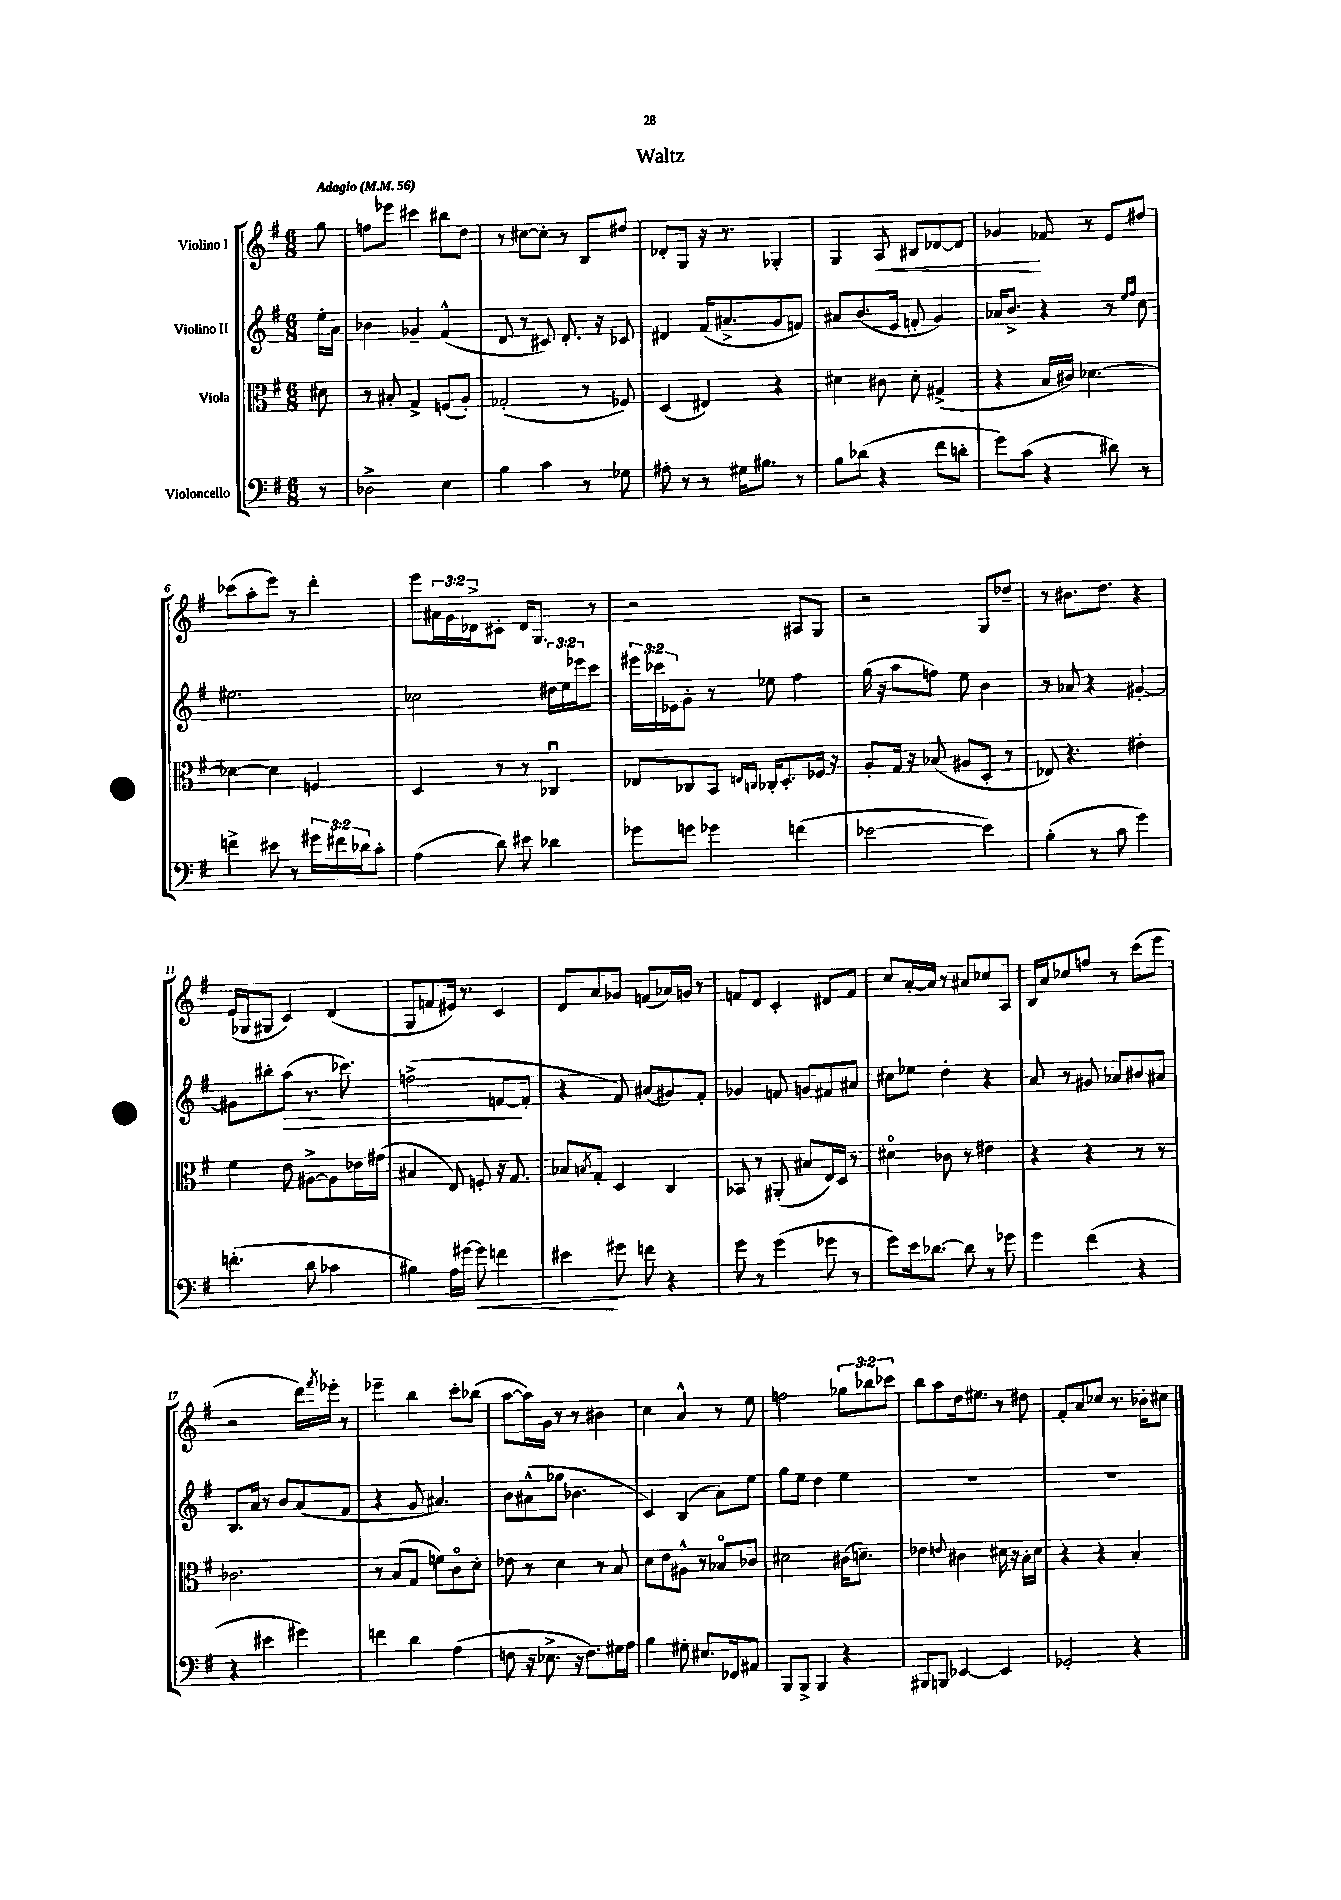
\header { title = "Waltz" }
<<
\new StaffGroup <<
\new Staff = "s0" \with { instrumentName = "Violino I" } {
    \clef treble \key g \major \numericTimeSignature \time 6/8 \override Staff.TupletNumber.text = #tuplet-number::calc-fraction-text \partial 8 \tempo "Adagio" 4 = 56
    g''8 |
    f''8 ees'''8 cis'''4 bis''8 d''8 |
    r8 cis''8~ cis''8-. r8 b8 dis''8 |
    des'8-. g8 r16 r8. ges4-. |
    g4 a8\< bis8 des'8~ des'8 |
    ges'4\! fes'8 r8 e'8 dis''8 |
    ces'''8( a''8-. e'''8) r8 d'''4-. |
    e'''8 \tuplet 3/2 { ais'16 g'16 des'16-> } cis'8-. des'16 g8. r8 |
    r2 ais8 g8 |
    r2 g8 des''8-- |
    r8 bis'8. d''8. r4 |
    e'16( ges16 gis8 c'4) d'4( |
    g8 f'8 eis'16) r8. c'4 |
    d'8 a'8 ges'8 f'8( aes'16) g'16 r8 |
    f'8 d'8 c'4-. dis'8 f'8 |
    c''8 a'16~-. a'16 r8 ais'8 ces''8 a8 |
    b16 a'16 ces''8 f''8 r8 c'''8( e'''8 |
    r2 d'''16) \acciaccatura { fis'''8 } ees'''16-. r8 |
    ees'''4-- b''4 c'''8-. bes''8( |
    a''8~ a''16) g'16 r8 r8 bis'4 |
    c''4 a'4-^ r8 e''8 |
    f''2 \tuplet 3/2 { ges''8 bes''8 ces'''8 } |
    b''8 a''8 d''16 eis''8. r8 dis''8 |
    fis'8-. a'8 ces''8 r8. bes'16-. cis''8 \bar "|." |
}
\new Staff = "s1" \with { instrumentName = "Violino II" } {
    \clef treble \key g \major \numericTimeSignature \time 6/8 \override Staff.TupletNumber.text = #tuplet-number::calc-fraction-text \partial 8
    e''16-. a'16 |
    bes'4 ges'4-- fis'4-^( |
    d'8 r8 cis'8) d'8.-. r16 ces'8 |
    dis'4 fis'16( ais'8.-> g'8 f'8) |
    ais'8 b'8.( e'16 f'8-. g'4) |
    aes'16 b'8.-> r4 r8 \grace { e''16 fis''16 } c''8 |
    eis''2. |
    ces''2 \tuplet 3/2 { dis''16 e''16 ees'''16 } c'''8 |
    \tuplet 3/2 { eis'''16 ces'''16 ees'16 } g'8-. r8 ees''8 fis''4 |
    g''16( r16 a''8 f''8) e''8 b'4 |
    r8 aes'8 r4 gis'4~-. |
    gis'8 bis''8-. a''8\>( r8. ces'''8.) |
    f''2->( f'8~\! f'8-. |
    r4 fis'8) ais'8( gis'8) fis'8-. |
    ges'4 f'8 g'8 fis'8 ais'8 |
    cis''8 ees''8 d''4-. r4 |
    a'8 r8 gis'8 aes'8 bis'8 ais'8 |
    b8. a'16 r8 b'8 a'8( fis'8 |
    r4 g'8 ais'4.) |
    b'8 ais'8-^( ges''8 bes'4. |
    c'4) b4( a'8) e''8 |
    g''8 e''8 d''4 e''4 |
    R2. |
    R2. \bar "|." |
}
\new Staff = "s2" \with { instrumentName = "Viola" } {
    \clef alto \key g \major \numericTimeSignature \time 6/8 \partial 8
    dis'8 |
    r8 bis8-. g4-> f8( a8-.) |
    ges2-.( r8 fes8) |
    d4( eis4) r4 |
    dis'4 cis'8 dis'8-. gis4->( |
    r4 b16 cis'16) des'4.~ |
    des'4~ des'4 f4 |
    d4 r8 r8 ces4\downbow |
    ees8 ces8 b,8 \grace { e16 c16 } ces16-. d8.-. fes16 r16 |
    a8-. g16 r16 bes8( ais8 d8-. r8 |
    ees8) r4. eis'4-. |
    fis'4 e'8 ais8~-> ais8 ees'16 gis'16( |
    bis4 e8) f8-. r16 g8. |
    bes8 \acciaccatura { b8 } g8-. d4 c4 |
    bes,8 r8 ais,8-.( bis8 e16) d16 r8 |
    dis'4\flageolet ces'8 r8 eis'4 |
    r4 r4 r8 r8 |
    ces'2. |
    r8 b8( g8 f'8) c'8\flageolet d'8-. |
    ees'8 r8 d'4 r8 b8 |
    d'8 e'8 ais8-^ r8 bes8\flageolet ces'8 |
    dis'2 cis'16( d'8.--) |
    ees'4 \appoggiatura { e'8 } cis'4 dis'16 r16 b16-. dis'16 |
    r4 r4 b4-. \bar "|." |
}
\new Staff = "s3" \with { instrumentName = "Violoncello" } {
    \clef bass \key g \major \numericTimeSignature \time 6/8 \override Staff.TupletNumber.text = #tuplet-number::calc-fraction-text \partial 8
    r8 |
    des2-> e4 |
    b4 c'4 r8 ges8 |
    ais8-. r8 r8 gis16 bis8. r8 |
    b8 des'8( r4 fis'8 d'8-. |
    g'8) c'8( r4 dis'8) r8 |
    f'4-> eis'8 r8 \tuplet 3/2 { gis'16 fis'16 des'16 } c'8-. |
    a4( d'8) eis'8 des'4 |
    ges'8 g'8 ges'4 f'4( |
    ees'2~ ees'4) |
    b4-.( r8 c'8 g'4) |
    f'4.-.( d'8 ces'4 |
    bis4) a16 gis'16~ gis'8\< f'4 |
    eis'4\! gis'8 f'8 r4 |
    g'8 r8 g'4( ges'8 r8 |
    g'8) e'16 des'8.~ des'8 r8 ges'8 |
    g'4 fis'4( r4 |
    r4 eis'4 gis'4) |
    f'4 d'4 a4( |
    f8 r16 ees8.-> r16 f8.) gis16 a16 |
    b4 gis8-. eis8. fes,16 ais,8 |
    b,,8 b,,8-> b,,4 r4 |
    bis,,8 b,,8 ees,4~ ees,4 |
    ges,2-. r4 \bar "|." |
}
>>
>>
